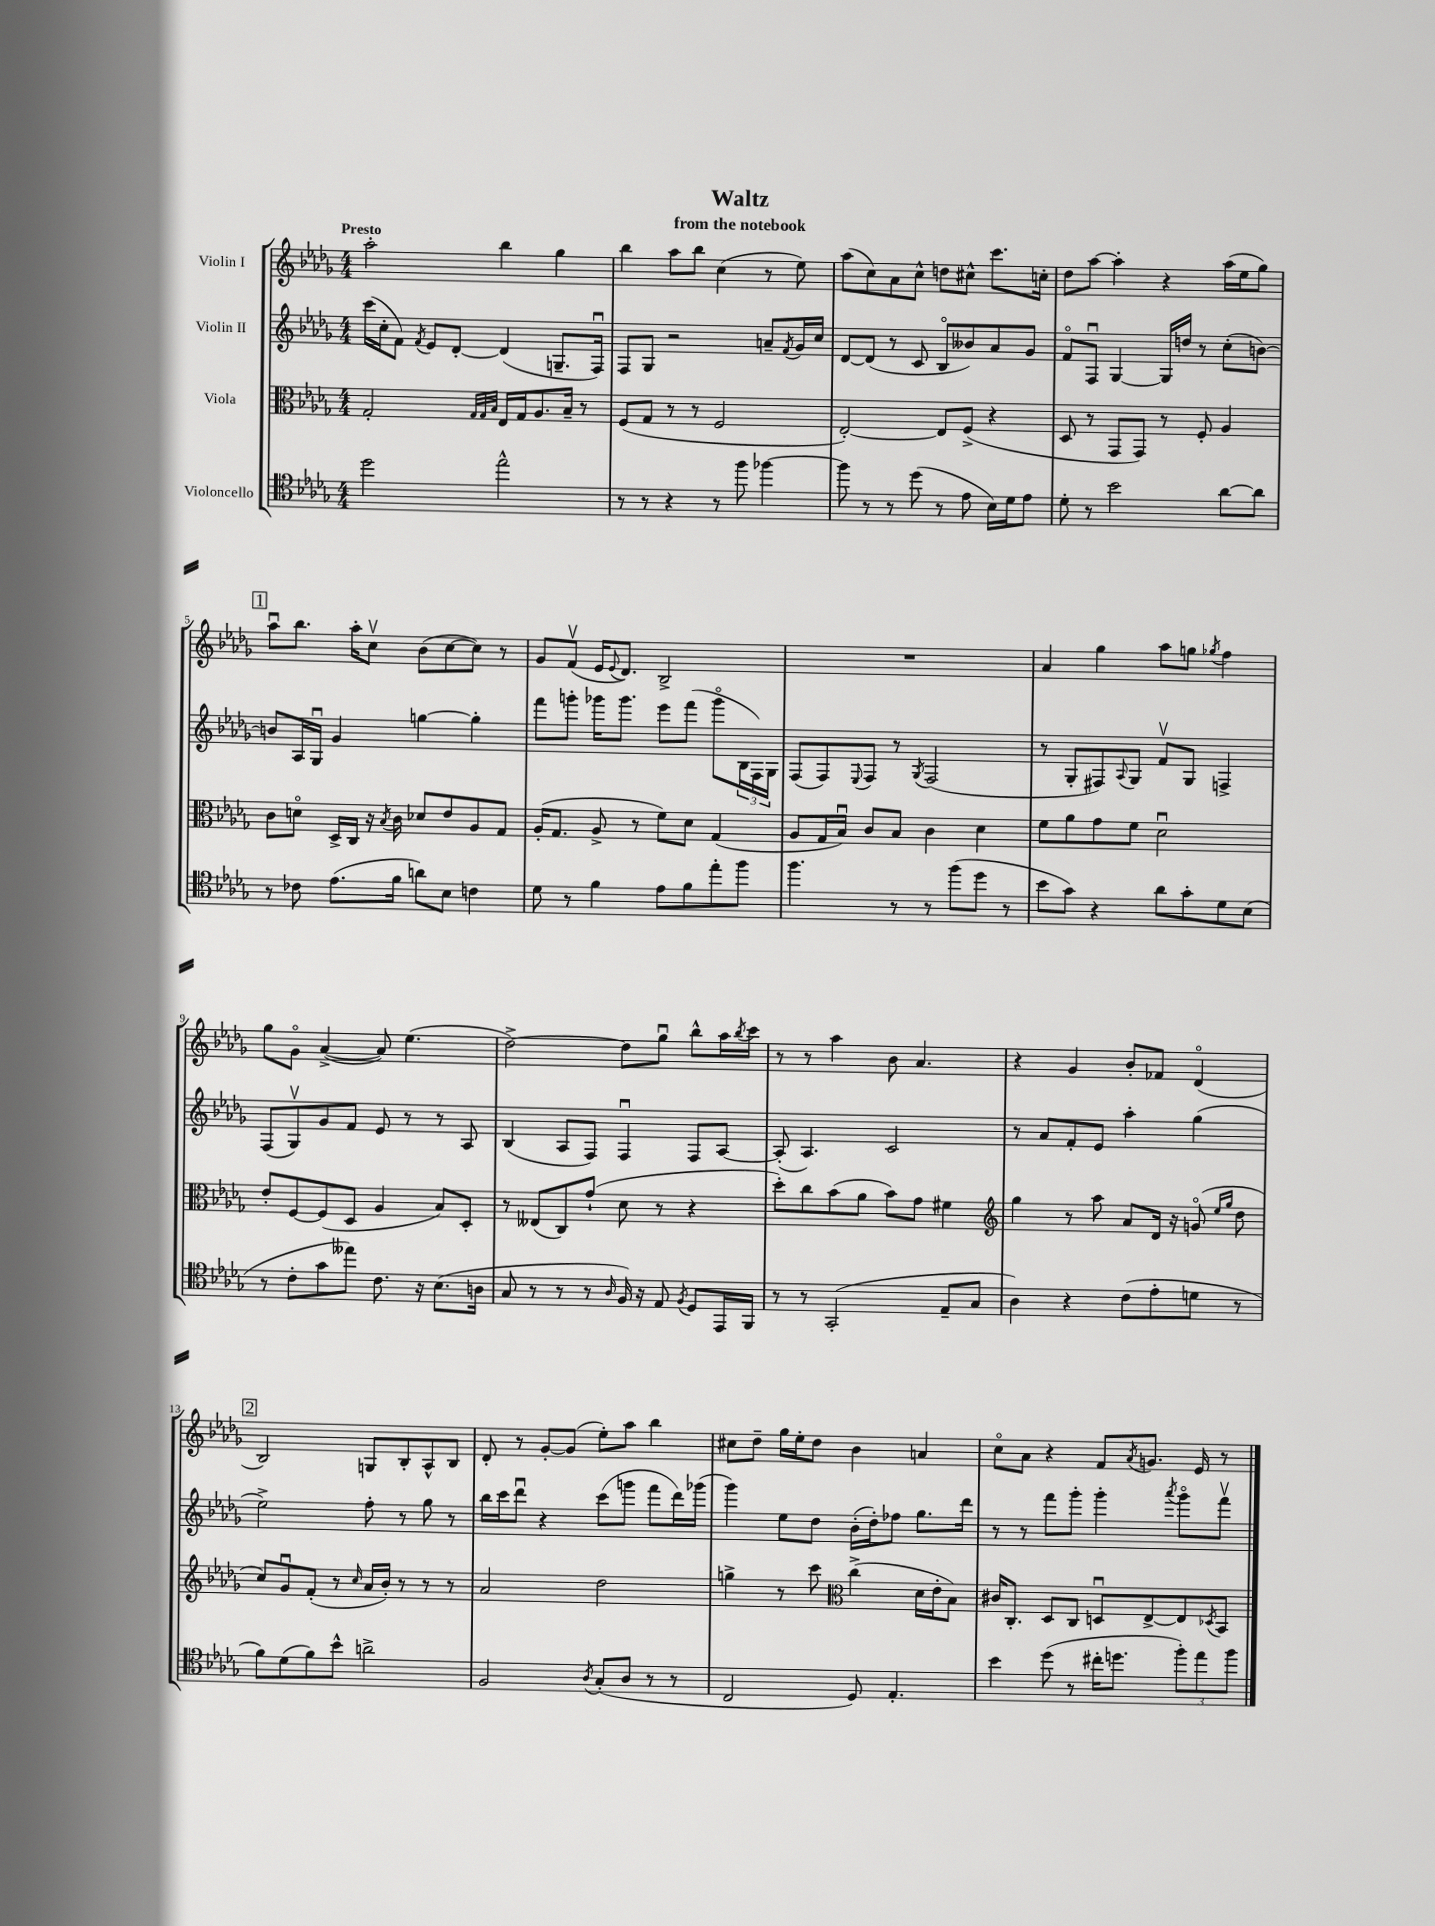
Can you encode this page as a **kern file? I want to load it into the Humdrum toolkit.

**kern	**kern	**kern	**kern
*part4	*part3	*part2	*part1
*staff4	*staff3	*staff2	*staff1
*I"Violoncello	*I"Viola	*I"Violin II	*I"Violin I
*clefC4	*clefC3	*clefG2	*clefG2
*k[b-e-a-d-g-]	*k[b-e-a-d-g-]	*k[b-e-a-d-g-]	*k[b-e-a-d-g-]
*M4/4	*M4/4	*M4/4	*M4/4
=1	=1	=1	=1
!	!	!	!LO:TX:a:B:t=Presto
2dd-\	2G-'/	(16ccc\LL	2aa-'\
.	.	16cc'\J	.
.	.	8f\J)	.
.	.	8qf/	.
.	.	8e-/L	.
.	.	[8d-'/J	.
.	32qqG-/LLL	.	.
.	32qqG-/	.	.
.	32qqB-/JJJ	.	.
2ee-^^\	16E-/LL	(4d-/]	4bb-\
.	16G-/J	.	.
.	8.A-/	.	.
.	.	8.Gn~/L	4gg-\
.	16B-~/Jk	.	.
.	8r	.	.
.	.	16Fu/Jk)	.
=2	=2	=2	=2
8r	(8F/L	8F/L	4bb-\
8r	8G-/J	8G-/J	.
4r	8r	2r	8aa-\L
.	8r	.	8bb-\J
8r	2F/	.	(4cc\
8ff\	.	.	.
[4ff-X\	.	8an~/L	8r
.	.	8qf/	.
.	.	16g-/L	8ee-\)
.	.	16cc/JJ	.
=3	=3	=3	=3
8ff-\]	[2E-'/)	[8d-/L	(8aa-\L
8r	.	(8d-/J]	8cc\)
8r	.	8r	8a-\
(8dd-\	.	8c/	8cc^^\J
8r	8E-/L]	8B-/L	8ddn\L
8e-\	(8F^/J	8b--X/)	8cc#X^^\J
16B-\LL)	4r	8a-/	8.ccc\L
16d-\J	.	.	.
8e-\J	.	8g-/J	.
.	.	.	16ccn'\Jk
=4	=4	=4	=4
8d-'\	8D-/	8f/L	8dd-\L
8r	8r	8Fu/J	[8aa-\J
2b-\	8GG-/L	[4G-/	4aa-'\]
.	8GG-/J)	.	.
.	8r	16G-/LL]	4r
.	.	16ddn/JJ	.
.	8F'/	8r	.
[8a-\L	4A-/	(8cc'\L	(16aa-\LL
.	.	.	16ee-\J
8a-\J]	.	[8bn\J)	8gg-\J)
!!LO:LB:g=z
!!LO:REH:place=s1:t=1
=5	=5	=5	=5
8r	8c\L	8bn/L]	8aa-u\L
8c-X\	8dn\J	16A-/L	8.bb-\J
.	.	16G-u/JJ	.
(8.e-\L	16D-^/LL	4g-/	.
.	16C/JJ	.	16aa-'\KL
.	16r	.	8ccv\J
.	8qB-/	.	.
16f\Jk	16c\	.	.
8an\L)	8d-X/L	[4ggn\	(8b-\L
8B-\J	8e-/	.	[8cc\
4cn\	8A-/	4gg'\]	8cc\J])
.	8G-/J	.	8r
=6	=6	=6	=6
8d-\	(16A-'/KL	8fff\L	8g-/L
.	8.G-/J	.	.
8r	.	8gggn'\J	(8fv/J
4f\	8A-^/	16ggg-X\KL	16e-/KL
.	.	.	8qqe-/
.	.	8.ggg-\J	8.d-/J)
.	8r	.	.
8e-\L	8f\L)	8eee-\L	2B-^/
8f\	8d-\J	(8fff\J	.
8ee-'\	(4G-/	8ggg-\L	.
8ff\J	.	24B-\L	.
.	.	24F\)	.
.	.	24G-\JJ	.
=7	=7	=7	=7
4.ff\	8A-/L	(8F/L	1r
.	16G-/L	8F/)	.
.	16B-u/JJ)	.	.
.	.	8qqE-/	.
.	8c/L	8F/J	.
8r	8B-/J	8r	.
.	.	8qG-/	.
8r	4c\	(2F/	.
(8ff\L	.	.	.
8dd-\J	4d-\	.	.
8r	.	.	.
=8	=8	=8	=8
8b-\L	8f\L	8r	4a-/
8g-\J)	8a-\	8G-'/L	.
4r	8g-\	8F#X/)	4gg-\
.	.	8qqA-/	.
.	8f\J	8G-/J	.
8a-\L	2d-u\	8fv/L	8aa-\L
8g-'\	.	8G-/J	8ggn\J
.	.	.	8qgg-X/
8d-\	.	4Fn^/	4ff\
(8B-\J	.	.	.
!!LO:LB:g=z
=9	=9	=9	=9
8r	8e-'/L	(8F/L	8gg-\L
8c'\L	[8F/	8G-v/)	8g-\J
8g-\	(8F/]	8g-/	([4a-^/
8ee--X\J)	8D-/J	8f/J	.
8.c\	4A-/	8e-/	8a-/])
.	.	8r	(4.ee-\
16r	.	.	.
(8.B-\L	8B-/L)	8r	.
.	8D-'/J	8A-/	.
16An\Jk	.	.	.
=10	=10	=10	=10
8G-/	8r	(4B-/	[2dd-^\)
8r	(8E--X/L	.	.
8r	8C/)	8A-/L	.
8r	(8g-`/J	8F/J)	.
16qqA-/	.	.	.
16F/)	8d-\	4Fu/	8dd-\L]
16r	.	.	.
8E-/	8r	.	8gg-u\J
8qF/	.	.	.
8D-/L	4r	8F/L	8bb-^^\L
16EE-/L	.	[8A-/J	16aa-\L
.	.	.	8qbb-/
16FF/JJ	.	.	16ccc\JJ
=11	=11	=11	=11
8r	8dd-'\L)	(8A-'/]	8r
8r	8cc\	4.A-/)	8r
(2GG-'/	(8b-\	.	4aa-\
.	8a-\J	.	.
.	8b-\L)	2c/	8b-\
.	8g-\J	.	4.a-/
8E-~/L	4f#X\	.	.
8G-/J	.	.	.
=12	=12	=12	=12
*	*clefG2	*	*
4A-\)	4gg-\	8r	4r
.	.	8a-/L	.
4r	8r	8f'/	4g-/
.	8aa-\	8e-/J	.
(8c\L	8a-/L	4aa-'\	8b-'/L
8e-'\	16d-/Jk	.	8f-X/J
.	16r	.	.
8dn\J	(8gn/	(4gg-\	(4d-/
.	16qqee-/LL	.	.
.	16qqgg-/JJ	.	.
8r	8dd-\	.	.
!!LO:LB:g=z
!!LO:REH:place=s1:t=2
=13	=13	=13	=13
8f\L)	8cc/L)	2ee-^\)	2B-/)
(8d-\	8g-u/	.	.
8f\)	(8f'/J	.	.
8b-^^\J	8r	.	.
.	16qqcc/	.	.
2an^\	16a-/LL	8ff'\	8Gn/L
.	16b-'/JJ)	.	.
.	8r	8r	8B-'/
.	8r	8gg-\	8A-^^/
.	8r	8r	8B-/J
=14	=14	=14	=14
2F/	2a-/	16bb-\LL	8d-'/
.	.	16ccc\J	.
.	.	8ddd-u\J	8r
.	.	4r	[8g-'/L
.	.	.	(8g-/J]
8qA-/	.	.	.
(8G-'/L	2dd-\	(8ccc\L	8ee-'\L)
8A-/J	.	8gggn\J	8aa-\J
8r	.	8fff\L	4bb-\
8r	.	16ddd-\L)	.
.	.	(16ggg-X\JJ	.
=15	=15	=15	=15
2C/	4ggn^\	4ggg-\)	8cc#X\L
.	.	.	8dd-~\J
.	8r	8ee-\L	16gg-\LL
.	.	.	16ee-'\J
.	8ccc\	8dd-\J	8dd-\J
*	*clefC3	*	*
8D-/)	(4cc^\	(16b-'\LL	4b-\
.	.	16dd-'\J)	.
4.E-'/	.	8ff-X\J	.
.	16d-\LL	8.gg-\L	4an/
.	16e-'\J	.	.
.	8B-\J)	.	.
.	.	16ddd-\Jk	.
=16	=16	=16	=16
4b-\	16c#X/KL	8r	8cc\L
.	8.C'/J	.	.
.	.	8r	8a-\J
(8dd-\	8D-/L	8fff\L	4r
8r	8C/J	8ggg-'\J	.
16cc#X'\KL	8Dnu/L	4ggg-'\	8f/L
8.ddn\J	.	.	.
.	.	.	8qa-/
.	[8E-^/	.	8.gn/J
.	.	8qaaa-/	.
12ff'\L)	8E-/]	8ggg-\L	.
.	.	.	16e-/
12ee-\	.	.	.
.	8qD-X/	.	.
.	8BB-/J	8fffv\J	8r
12ff\J	.	.	.
==	==	==	==
*-	*-	*-	*-
